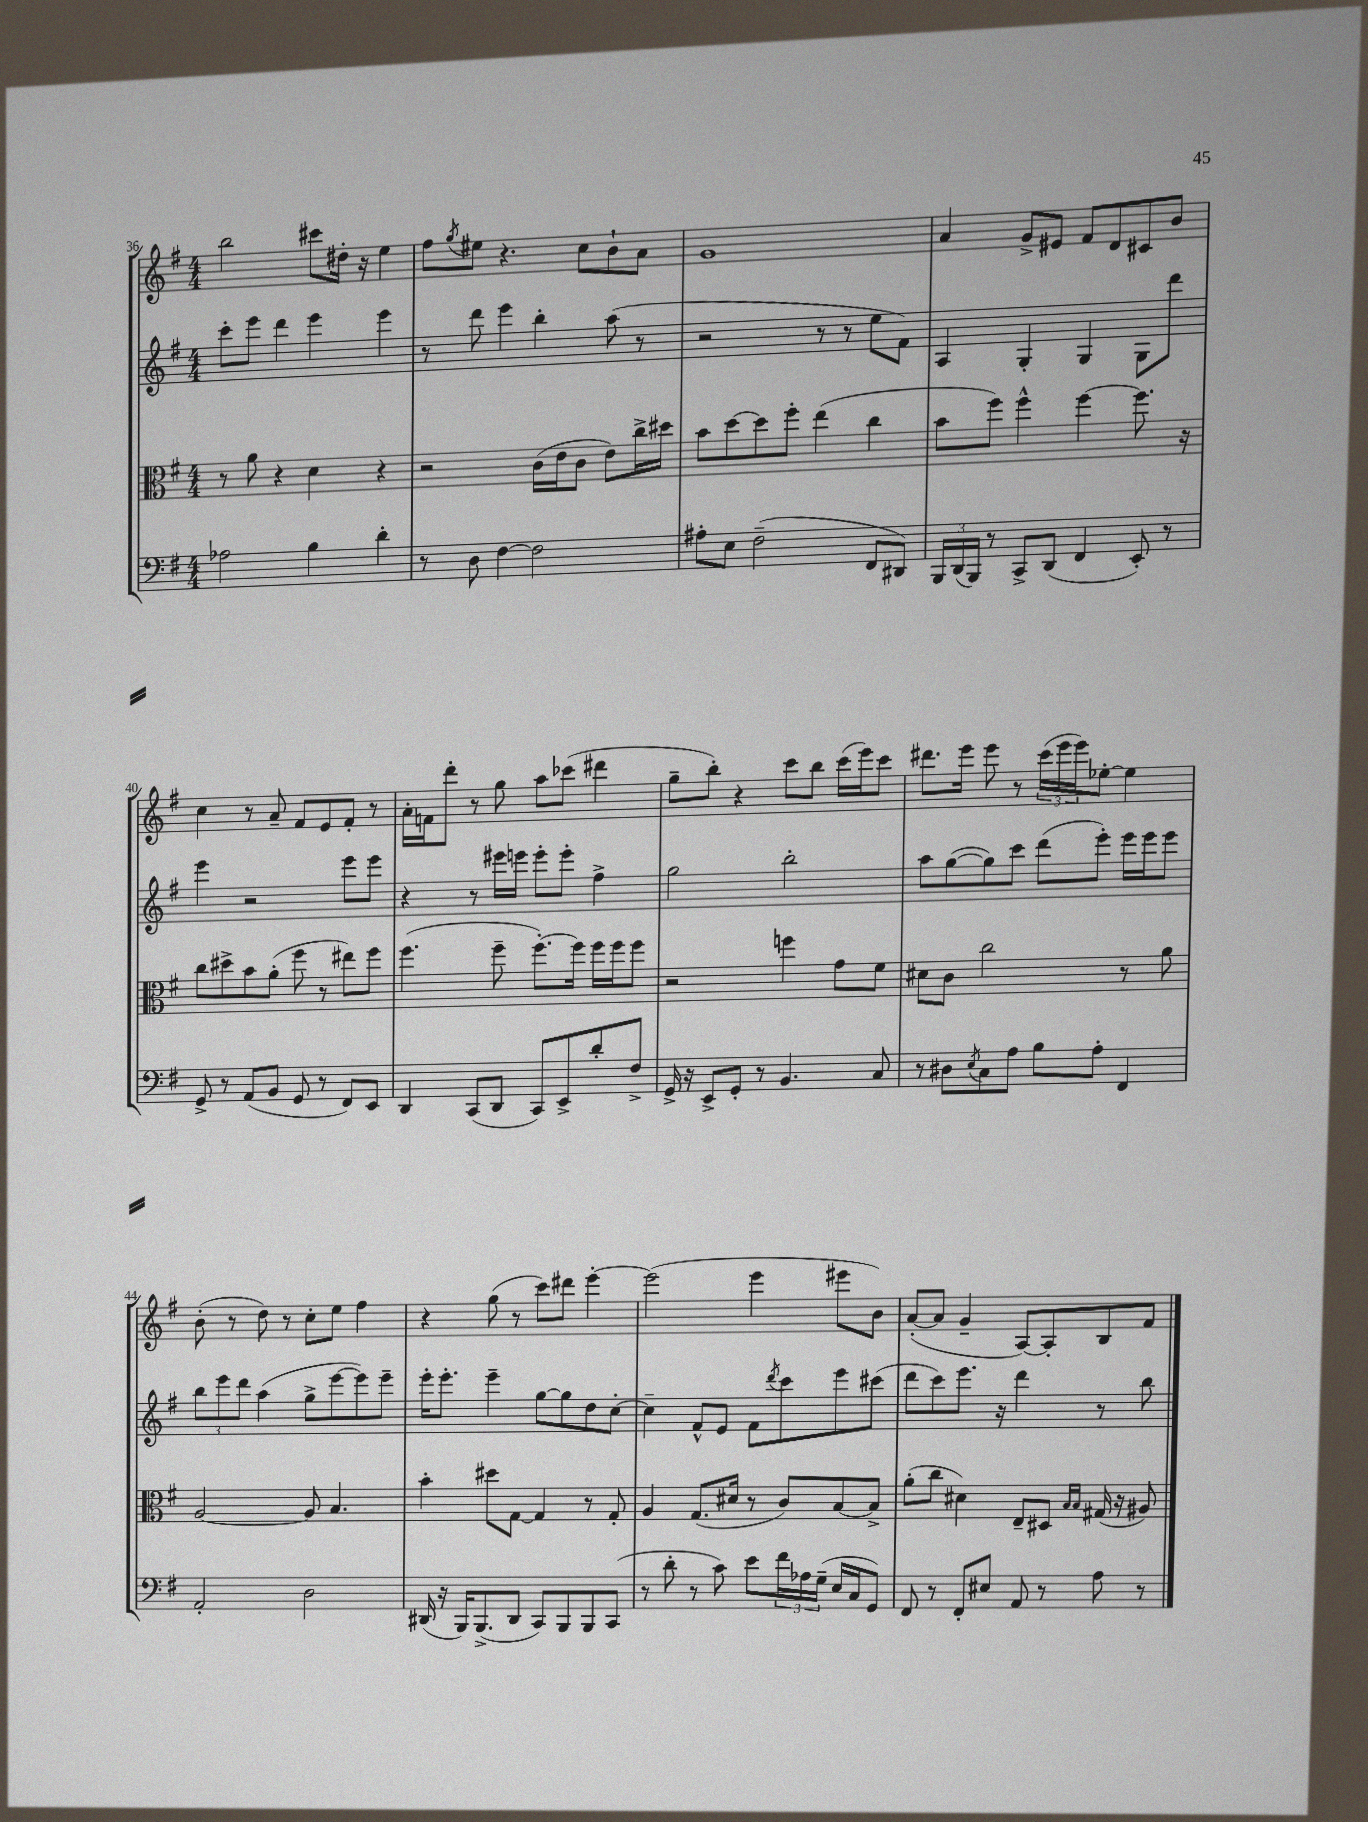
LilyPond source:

<<
\new StaffGroup <<
\new Staff = "s0" {
    \clef treble \key g \major \numericTimeSignature \time 4/4
    b''2 cis'''8 dis''16-. r16 e''4 |
    fis''8 \acciaccatura { g''8 } eis''8 r4. c''8 b'8-! a'8 |
    g'1 |
    a'4 g'8-> eis'8 fis'8 d'8 cis'8 b'8 |
    c''4 r8 a'8-- fis'8 e'8 fis'8-. r8 |
    a'16-. f'16 d'''8-. r8 g''8 a''8 ces'''8( dis'''4 |
    g''8-- b''8-.) r4 c'''8 b''8 c'''16( e'''16) c'''8 |
    dis'''8. e'''16 e'''8 r8 \tuplet 3/2 { c'''16( e'''16 e'''16) } ees''8~-. ees''4 |
    b'8-.( r8 d''8) r8 c''8-. e''8 fis''4 |
    r4 g''8( r8 c'''8) dis'''8 e'''4~-. |
    e'''2( e'''4 eis'''8 b'8) |
    a'8~-.( a'8 g'4-- a8~) a8-. b8 fis'8 \bar "|." |
}
\new Staff = "s1" {
    \clef treble \key g \major \numericTimeSignature \time 4/4
    c'''8-. e'''8 d'''4 e'''4 e'''4 |
    r8 d'''8 e'''4 b''4-. a''8( r8 |
    r2 r8 r8 e''8 fis'8) |
    a4 g4-. g4 g8 d'''8 |
    e'''4 r2 e'''8 e'''8 |
    r4 r8 eis'''16 e'''16 e'''8-. e'''8-. fis''4-> |
    g''2 b''2-. |
    a''8 g''8~( g''8) c'''8 d'''8( e'''8-.) e'''16 e'''16 e'''8 |
    \tuplet 3/2 { b''8 e'''8 d'''8 } a''4( g''8-> e'''8~ e'''8) e'''8-- |
    e'''16-. e'''8.-. e'''4-- g''8~ g''8 d''8 c''8~-. |
    c''4-- fis'8-^ e'8 fis'8 \acciaccatura { d'''8 } c'''8 e'''8 cis'''8( |
    d'''8 c'''8) e'''8. r16 d'''4 r8 b''8 \bar "|." |
}
\new Staff = "s2" {
    \clef alto \key g \major \numericTimeSignature \time 4/4
    r8 a'8 r4 d'4 r4 |
    r2 c'16( e'16 c'8 e'8) c''16-> dis''16 |
    b'8 d''8~ d''8 fis''8-. e''4( c''4 |
    b'8 fis''8) fis''4-^ fis''4~ fis''8. r16 |
    c''8 dis''8-> b'8 a'8-.( fis''8 r8 eis''8) fis''8 |
    fis''4.( fis''8-- fis''8.~-.) fis''16 fis''16 fis''16 fis''8 |
    r2 f''4 g'8 fis'8 |
    dis'8 c'8 c''2 r8 a'8 |
    a2~ a8 b4. |
    b'4-. dis''8 g8~ g4 r8 g8-. |
    a4 g8.( dis'16 r8 c'8) b8~ b8-> |
    a'8-.( c''8 dis'4) e8-- dis8 \grace { b16 b16 } gis16( r16 ais8) \bar "|." |
}
\new Staff = "s3" {
    \clef bass \key g \major \numericTimeSignature \time 4/4
    aes2 b4 d'4-. |
    r8 d8 fis4~ fis2 |
    ais8-. e8 fis2--( fis,8 dis,8) |
    \tuplet 3/2 { b,,16 d,16( b,,16) } r8 c,8-> d,8( fis,4 e,8-.) r8 |
    g,8-> r8 a,8( b,8 g,8 r8 fis,8) e,8 |
    d,4 c,8( d,8 c,8) e,8-> d'8-. fis8-> |
    g,16-> r16 e,8-> g,8-. r8 b,4. c8 |
    r8 dis8 \acciaccatura { e8 } c8 a8 b8 a8-. fis,4 |
    a,2-. d2 |
    dis,16( r16 b,,16) b,,8.->( dis,8 c,8) b,,8 b,,8 c,8( |
    r8 d'8-. r8 c'8) e'8 \tuplet 3/2 { fis'16 aes16 g16--( } e16 c16 g,8) |
    fis,8 r8 fis,8-. eis8 a,8 r8 a8 r8 \bar "|." |
}
>>
>>
\layout { \context { \Score currentBarNumber = #36 } }
